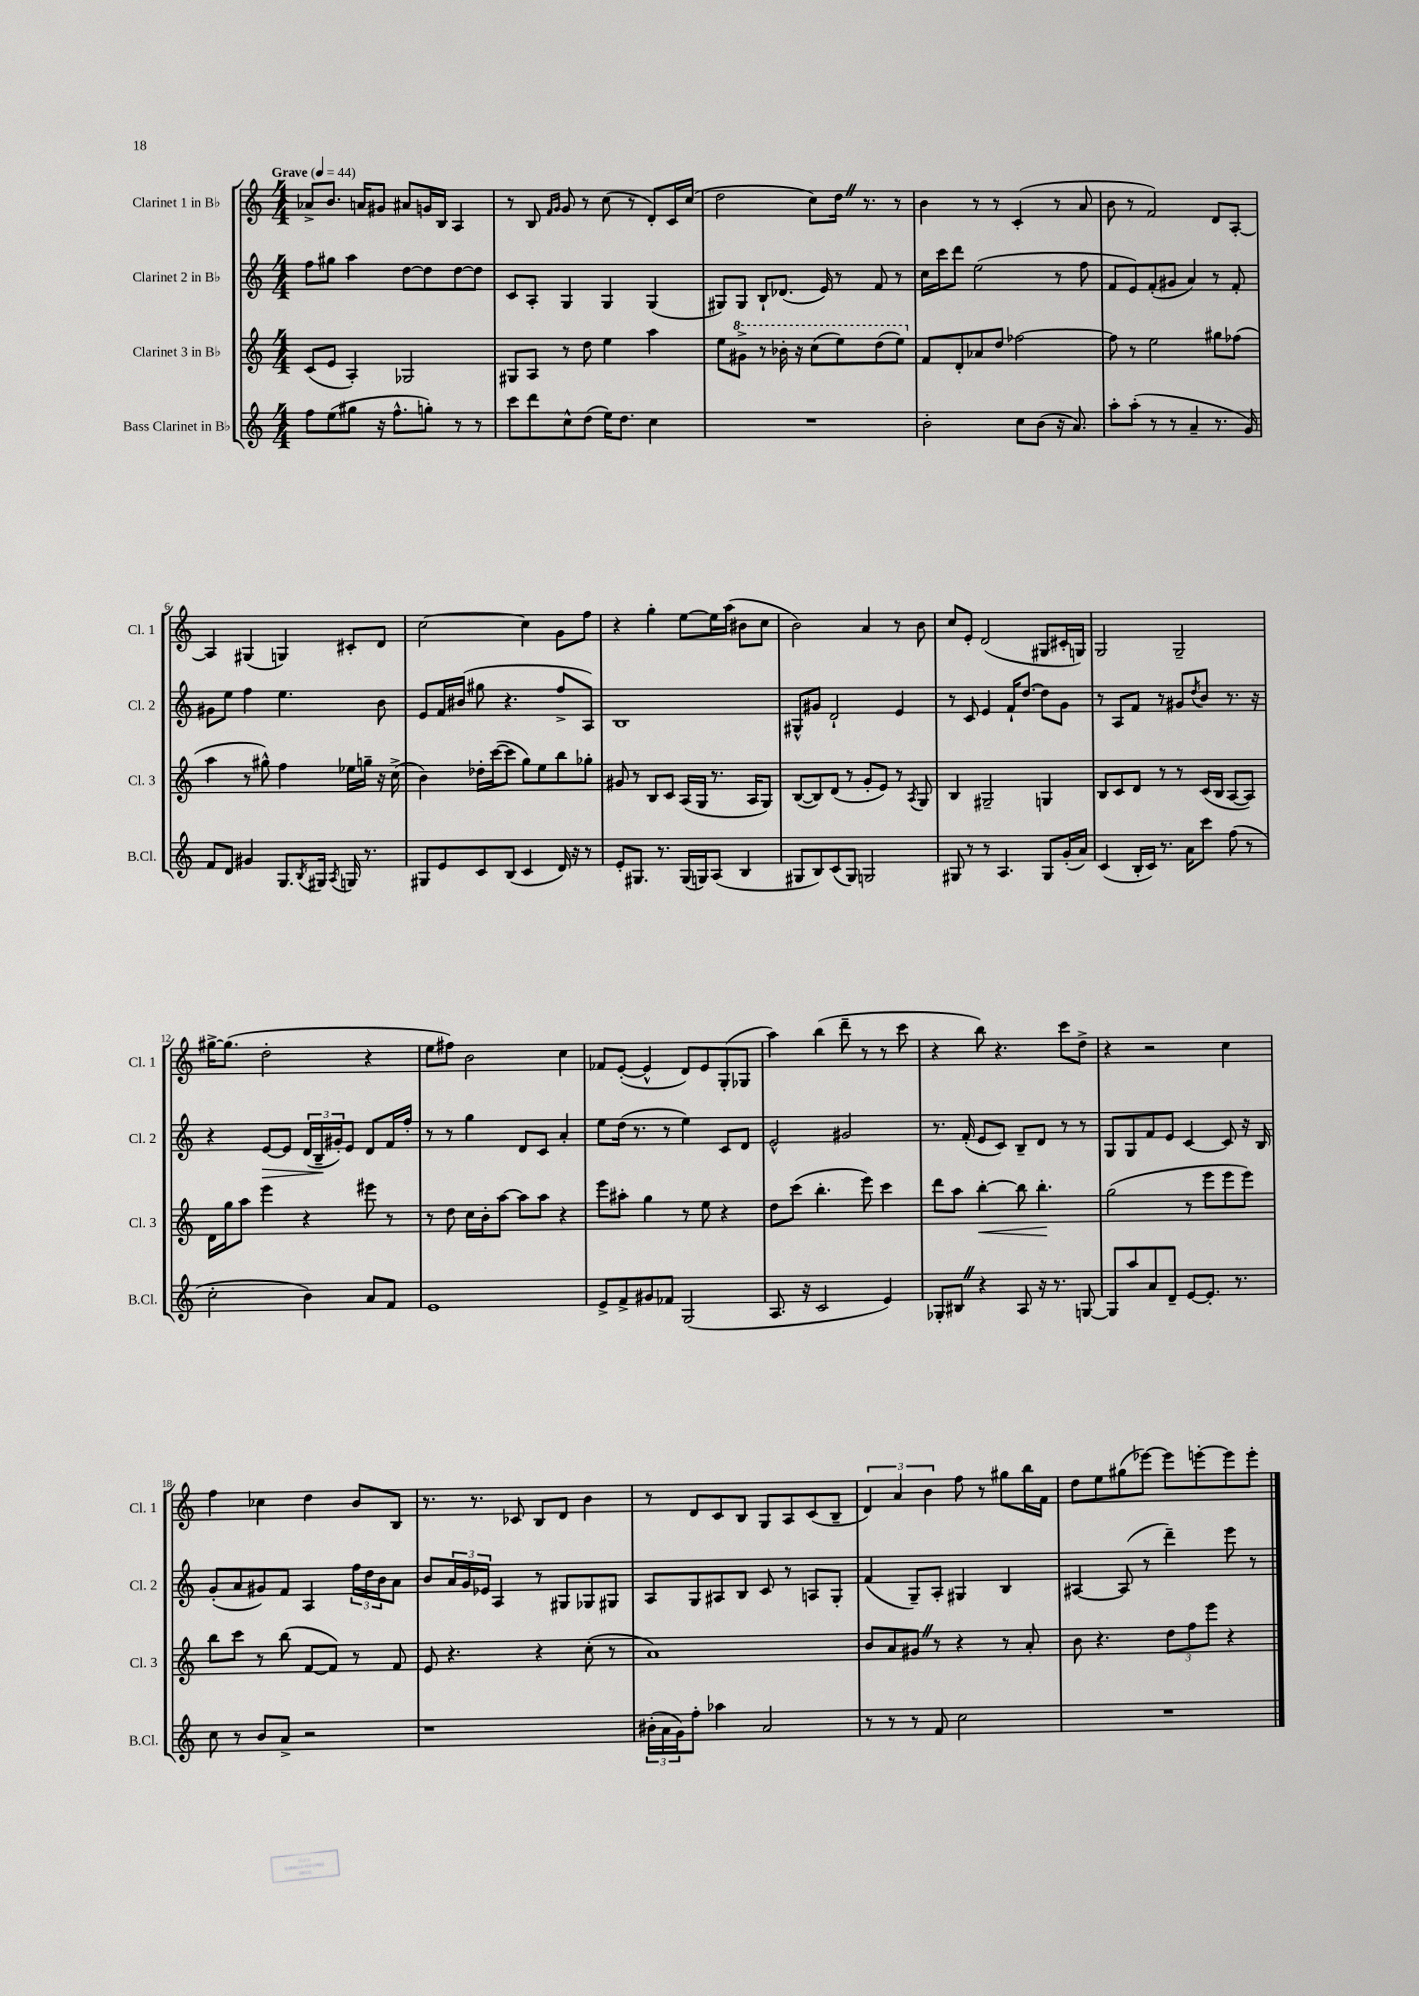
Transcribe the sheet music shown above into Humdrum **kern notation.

**kern	**kern	**dynam	**kern	**dynam	**kern
*part4	*part3	*part3	*part2	*part2	*part1
*staff4	*staff3	*staff3	*staff2	*staff2	*staff1
*I"Bass Clarinet in B♭	*I"Clarinet 3 in B♭	*	*I"Clarinet 2 in B♭	*	*I"Clarinet 1 in B♭
*I'B.Cl.	*I'Cl. 3	*	*I'Cl. 2	*	*I'Cl. 1
*clefG2	*clefG2	*	*clefG2	*	*clefG2
*k[]	*k[]	*	*k[]	*	*k[]
*M4/4	*M4/4	*	*M4/4	*	*M4/4
*MM44	*MM44	*	*MM44	*	*MM44
=1	=1	=1	=1	=1	=1
!	!	!	!	!	!LO:TX:a:B:t=Grave
8ff\L	(8c/L	.	8ff\L	.	8a-X^/L
(8ee\	8e/J	.	8gg#X\J	.	8.b/J
8gg#X\J	4A'/)	.	4aa\	.	.
.	.	.	.	.	16an/KL
16r	.	.	.	.	8g#X/J
8.ff^^\L	.	.	.	.	.
.	2G-X/	.	[8dd\L	.	8a#X/L
8ggn'\J)	.	.	8dd\]	.	16gn/L
.	.	.	.	.	16B/JJ
8r	.	.	[8dd\	.	4A/
8r	.	.	8dd\J]	.	.
=2	=2	=2	=2	=2	=2
8ccc\L	8G#X/L	.	8c/L	.	8r
8ddd\	8A/J	.	8A'/J	.	8B/
.	.	.	.	.	16qqf/LL
.	.	.	.	.	16qqg/JJ
8cc^^\	8r	.	4G/	.	8g/
(8dd\J	8dd\	.	.	.	8r
16ee\KL)	4ee\	.	4G/	.	(8cc\
8.dd\J	.	.	.	.	.
.	.	.	.	.	8r
4cc\	4aa\	.	(4G/	.	8d'/L)
.	.	.	.	.	16c/L
.	.	.	.	.	(16cc/JJ
=3	=3	=3	=3	=3	=3
1r	8ee\L	.	8G#X/L)	.	2dd\
*	*8va	*	*	*	*
.	8gg#X^\J	.	8G#/J	.	.
.	8r	.	8B`/L	.	.
.	16bb-X'\	.	(8.d-X/J	.	.
.	16r	.	.	.	.
.	(8ccc\L	.	.	.	8cc\L)
.	.	.	16e/)	.	.
.	8eee\)	.	8r	.	16ddZ\Jk
.	.	.	.	.	8.r
.	(8ddd\	.	8f/	.	.
.	8eee\J)	.	8r	.	8r
=4	=4	=4	=4	=4	=4
*	*X8va	*	*	*	*
2b'\	8f/L	.	16cc\LL	.	4b\
.	.	.	16ccc\J	.	.
.	8d'/	.	8ddd\J	.	.
.	8a-X/	.	(2ee\	.	8r
.	8dd/J	.	.	.	8r
8cc\L	[2ff-X\	.	.	.	(4c'/
(8b\J	.	.	.	.	.
16r	.	.	8r	.	8r
8.a/)	.	.	.	.	.
.	.	.	8ff\	.	8a/
=5	=5	=5	=5	=5	=5
8aa'\L	8ff-\]	.	8f/L	.	8b\
(8aa'\J	8r	.	8e/)	.	8r
8r	2ee\	.	(8f'/	.	2f/)
8r	.	.	8g#X/J	.	.
4a~/	.	.	4a/)	.	.
8.r	8gg#X\L	.	8r	.	8d/L
.	(8ff-X\J	.	8f'/	.	[8A'/J
16g/)	.	.	.	.	.
!!LO:LB:g=z
=6	=6	=6	=6	=6	=6
8f/L	4aa\	.	8g#X\L	.	4A/]
8d/J	.	.	8ee\J	.	.
4g#X/	8r	.	4ff\	.	(4G#X/
.	8gg#X^^\)	.	.	.	.
8.G/L	4ff\	.	4.ee\	.	4Gn/)
8qB/	.	.	.	.	.
16G#X/Jk	.	.	.	.	.
8qA/	.	.	.	.	.
16Gn/	16ee-X\LL	.	.	.	8c#X'/L
8.r	16ggn~\JJ	.	.	.	.
.	16r	.	8b\	.	8d/J
.	(16cc^\	.	.	.	.
=7	=7	=7	=7	=7	=7
8G#X/L	4b\)	.	8e/L	.	[2cc\
8e/	.	.	16f/L	.	.
.	.	.	(16b#X/JJ	.	.
8c/	16dd-X'\LL	.	8gg#X\	.	.
.	([16ccc\J	.	.	.	.
(8B/J	8ccc\J]	.	4.r	.	.
4c/	8gg\L)	.	.	.	4cc\]
.	8ee\	.	.	.	.
16d/)	8bb\	.	8ff^/L	.	8g\L
16r	.	.	.	.	.
8r	8gg-X'\J	.	8A/J)	.	8ff\J
=8	=8	=8	=8	=8	=8
8e'/L	8g#X/	.	1B	.	4r
8.G#X/J	8r	.	.	.	.
.	8B/L	.	.	.	4gg'\
8.r	.	.	.	.	.
.	8c/J	.	.	.	.
(16G#/LL	(16A/LL	.	.	.	[8ee\L
16Gn/J)	16G/JJ	.	.	.	.
(8A/J	8.r	.	.	.	16ee\L]
.	.	.	.	.	(16aa\JJ
4B/	.	.	.	.	8b#X\L
.	16A/KL	.	.	.	.
.	8G/J)	.	.	.	8cc\J
=9	=9	=9	=9	=9	=9
8G#X/L	([8B/L	.	8G#X^^/L	.	2b\)
8B/)	8B/])	.	8g#X/J	.	.
(8c/	(8d/J	.	2d`/	.	.
8G#/J)	8r	.	.	.	.
2Gn/	8g'/L	.	.	.	4a/
.	8e/J)	.	.	.	.
.	8r	.	4e/	.	8r
.	8qA/	.	.	.	.
.	8G/	.	.	.	8b\
=10	=10	=10	=10	=10	=10
8G#X/	4B/	.	8r	.	8cc/L
8r	.	.	8c/	.	8e'/J
8r	2G#X~/	.	4e/	.	(2d/
4.A/	.	.	.	.	.
.	.	.	16f`/KL	.	.
.	.	.	[8.dd/J	.	.
8G#/L	4Gn/	.	8dd\L]	.	8G#X/L
(16g'/L	.	.	8g\J	.	16c#X'/L
16a/JJ)	.	.	.	.	16Gn/JJ)
=11	=11	=11	=11	=11	=11
(4c/	8B/L	.	8r	.	2G/
.	8c/	.	8A/L	.	.
16B'/LL	8d/J	.	8f/J	.	.
16c/JJ)	.	.	.	.	.
8.r	8r	.	8r	.	.
.	8r	.	8g#X/L	.	2G~/
16a\KL	.	.	.	.	.
.	.	.	8qdd/	.	.
8ccc\J	(16c/LL	.	8b/J	.	.
.	16B/JJ	.	.	.	.
(8ff\	[8A/L	.	8.r	.	.
8r	8A/J])	.	.	.	.
.	.	.	16r	.	.
!!LO:LB:g=z
=12	=12	=12	=12	=12	=12
2cc'\	16d\LL	.	4r	.	[16gg#X^\KL
.	16gg\J	.	.	.	(8.gg#\J]
.	8aa\J	.	.	.	.
!	!	!	!	!LO:HP:b	!
.	4eee\	.	[8e/L	>	2dd'\
.	.	.	8e/J]	.	.
4b\)	4r	.	(24d/LL	.	.
.	.	.	24B~/	.	.
.	.	.	24g#X'/J)	]	.
.	.	.	8e/J	.	.
8a/L	8eee#X\	.	8d/L	.	4r
8f/J	8r	.	16f/L	.	.
.	.	.	16ff'/JJ	.	.
=13	=13	=13	=13	=13	=13
1e	8r	.	8r	.	8ee\L
.	8dd\	.	8r	.	8ff#X\J)
.	16cc\LL	.	4gg\	.	2b\
.	16b'\J	.	.	.	.
.	[8aa\J	.	.	.	.
.	8aa\L]	.	8d/L	.	.
.	8aa\J	.	8c/J	.	.
.	4r	.	4a'/	.	4cc\
=14	=14	=14	=14	=14	=14
8e^/L	8eee\L	.	8ee\L	.	8f-X/L
8f^/	8aa#X'\J	.	(16dd\Jk	.	([8e'/J
.	.	.	8.r	.	.
8g#X/	4gg\	.	.	.	4e^^/]
8f-X/J	.	.	8r	.	.
(2G/	8r	.	4ee\)	.	8d/L)
.	8ee\	.	.	.	8e/
.	4r	.	8c/L	.	(8G'/
.	.	.	8d/J	.	8G-X/J
=15	=15	=15	=15	=15	=15
8.A/	8dd\L	.	2e^^/	.	4aa\)
.	(8ccc\J	.	.	.	.
16r	.	.	.	.	.
2c/	4.bb'\	.	.	.	(4bb\
.	.	.	2g#X/	.	8ddd~\
.	8eee\)	.	.	.	8r
4e/)	4ccc\	.	.	.	8r
.	.	.	.	.	8ccc\
=16	=16	=16	=16	=16	=16
8G-X'/L	8ddd\L	.	8.r	.	4r
8B#XZ/J	8aa\J	.	.	.	.
.	.	.	(16f'/	.	.
!	!	!LO:HP:b	!	!	!
4r	[4bb'\	<	8e/L	.	8bb\)
.	.	.	8c/J)	.	4.r
8A/	8bb\]	.	8B~/L	.	.
16r	4.bb'\	.	8d/J	.	.
8.r	.	.	.	.	.
.	.	.	8r	.	8ccc\L
[8Gn/	.	.	8r	.	8dd^\J
.	.	[	.	.	.
=17	=17	=17	=17	=17	=17
8G/L]	(2gg\	.	8G/L	.	4r
8aa/	.	.	8G/	.	.
8a/	.	.	8f/	.	2r
8d~/J	.	.	8e/J	.	.
[8e/L	8r	.	[4c/	.	.
8.e'/J]	8eee\L	.	.	.	.
.	8eee\	.	8c/]	.	4cc\
8.r	.	.	.	.	.
.	8eee\J)	.	16r	.	.
.	.	.	16B/	.	.
!!LO:LB:g=z
=18	=18	=18	=18	=18	=18
8cc\	8bb\L	.	(8g'/L	.	4ff\
8r	8ccc\J	.	8a/	.	.
8b/L	8r	.	8g#X/)	.	4cc-X\
8a^/J	(8bb\	.	8f/J	.	.
2r	[8f/L	.	4A/	.	4dd\
.	8f/J])	.	.	.	.
.	8r	.	24ff\LL	.	8b/L
.	.	.	24dd\	.	.
.	.	.	24b\J	.	.
.	8f/	.	8a\J	.	8B/J
=19	=19	=19	=19	=19	=19
1r	8e/	.	8b/L	.	8.r
.	4.r	.	24a/L	.	.
.	.	.	24g/	.	.
.	.	.	.	.	8.r
.	.	.	24e-X/JJ	.	.
.	.	.	4A/	.	.
.	.	.	.	.	8c-X/
.	4r	.	8r	.	8B/L
.	.	.	8G#X/L	.	8d/J
.	(8cc'\	.	8G-X/	.	4b\
.	8r	.	8G#X/J	.	.
=20	=20	=20	=20	=20	=20
(24b#X'\LL	1a)	.	8A/L	.	8r
24a\	.	.	.	.	.
24g\J)	.	.	.	.	.
8ff'\J	.	.	8G/	.	8d/L
4aa-X\	.	.	8A#X/	.	8c/
.	.	.	8B/J	.	8B/J
2a/	.	.	8c/	.	8G/L
.	.	.	8r	.	8A/
.	.	.	8An/L	.	(8c/
.	.	.	8G'/J	.	8B~/J
=21	=21	=21	=21	=21	=21
8r	8b/L	.	(4f/	.	6d/)
8r	8a/	.	.	.	.
.	.	.	.	.	6a/
8r	8g#XZ/J	.	8G~/L)	.	.
.	.	.	.	.	6b\
8f/	8r	.	8A'/J	.	.
2cc\	4r	.	4G#X/	.	8ff\
.	.	.	.	.	8r
.	8r	.	4B/	.	8gg#X\L
.	8a'/	.	.	.	16bb\L
.	.	.	.	.	16f\JJ
=22	=22	=22	=22	=22	=22
1r	8b\	.	[4A#X/	.	8dd\L
.	4.r	.	.	.	8ee\
.	.	.	(8A#/]	.	(8gg#X\
.	.	.	8r	.	[8eee-X\J)
.	12dd\L	.	4ddd~\)	.	8eee-\L]
.	12ff\	.	.	.	.
.	.	.	.	.	[8eeen'\
.	12eee\J	.	.	.	.
.	4r	.	8eee\	.	8eee\]
.	.	.	8r	.	8eee'\J
==	==	==	==	==	==
*-	*-	*-	*-	*-	*-
